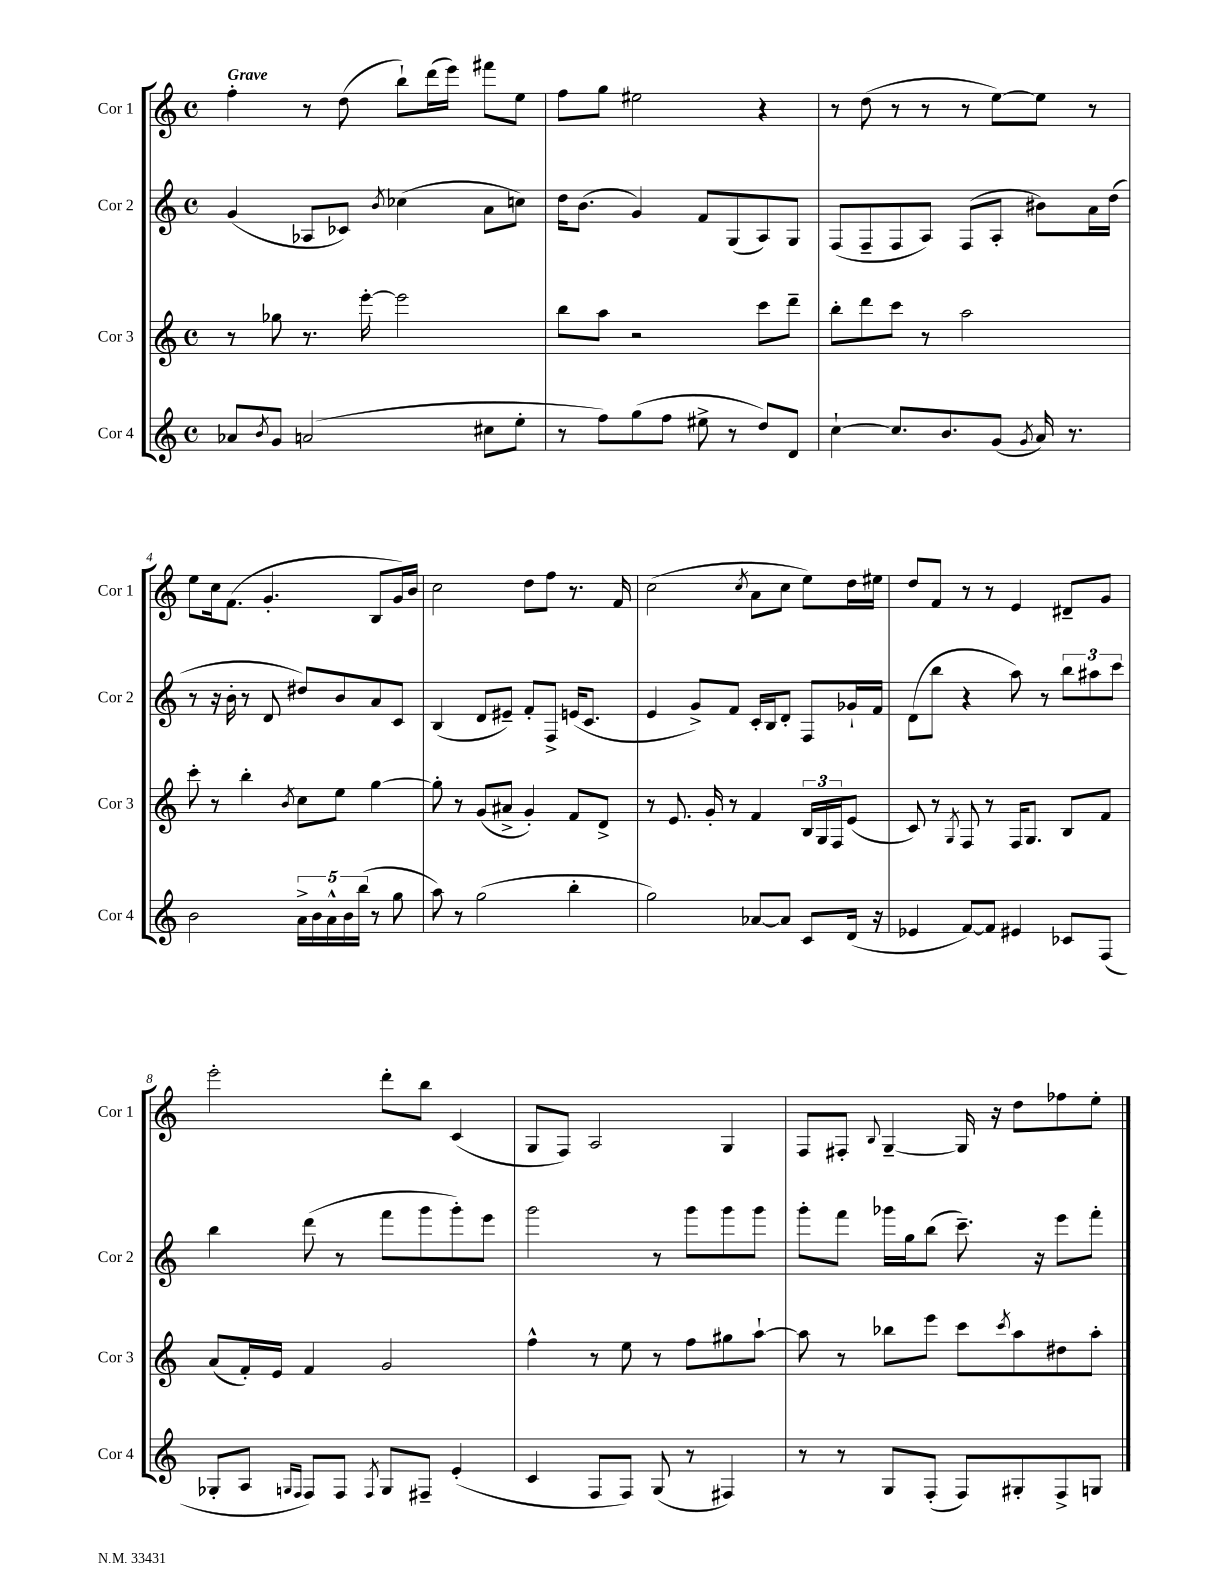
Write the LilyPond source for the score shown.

<<
\new StaffGroup <<
\new Staff = "s0" \with { instrumentName = "Cor 1" shortInstrumentName = "Cor 1" } {
    \clef treble \key c \major \defaultTimeSignature \time 4/4 \tempo "Grave"
    f''4-. r8 d''8( b''8-!) d'''16( e'''16) fis'''8 e''8 |
    f''8 g''8 eis''2 r4 |
    r8 d''8( r8 r8 r8 e''8~) e''8 r8 |
    e''8 c''16 f'8.( g'4.-. b8 g'16) b'16 |
    c''2 d''8 f''8 r8. f'16 |
    c''2( \acciaccatura { c''8 } a'8 c''8 e''8) d''16 eis''16 |
    d''8 f'8 r8 r8 e'4 dis'8-- g'8 |
    e'''2-. d'''8-. b''8 c'4( |
    g8 f8) a2 g4 |
    f8 fis8-. \appoggiatura { b8 } g4~-- g16 r16 d''8 fes''8 e''8-. \bar "|." |
}
\new Staff = "s1" \with { instrumentName = "Cor 2" shortInstrumentName = "Cor 2" } {
    \clef treble \key c \major \defaultTimeSignature \time 4/4
    g'4( aes8 ces'8) \acciaccatura { b'8 } ces''4( a'8 c''8) |
    d''16 b'8.( g'4) f'8 g8( a8) g8 |
    f8( f8-- f8 a8) f8( a8-. bis'8) a'16 d''16( |
    r8 r16 b'16-. r8 d'8 dis''8) b'8 a'8 c'8 |
    b4( d'8 eis'8--) f'8-. f8-> e'16( c'8. |
    e'4 g'8->) f'8 c'16-. b16 d'8-. f8 ges'16-! f'16 |
    d'8( b''8 r4 a''8) r8 \tuplet 3/2 { b''8 ais''8 c'''8 } |
    b''4 d'''8( r8 f'''8 g'''8 g'''8-.) e'''8 |
    g'''2 r8 g'''8 g'''8 g'''8 |
    g'''8-. f'''8 ges'''16 g''16 b''8( c'''8.--) r16 e'''8 f'''8-. \bar "|." |
}
\new Staff = "s2" \with { instrumentName = "Cor 3" shortInstrumentName = "Cor 3" } {
    \clef treble \key c \major \defaultTimeSignature \time 4/4
    r8 ges''8 r8. e'''16~-. e'''2 |
    b''8 a''8 r2 c'''8 d'''8-- |
    b''8-. d'''8 c'''8 r8 a''2 |
    c'''8-. r8 b''4-. \acciaccatura { b'8 } c''8 e''8 g''4~ |
    g''8-. r8 g'8( ais'8-> g'4-.) f'8 d'8-> |
    r8 e'8. g'16-. r8 f'4 \tuplet 3/2 { b16 g16 f16 } e'8( |
    c'8) r8 \acciaccatura { g8 } f8 r8 f16 g8. b8 f'8 |
    a'8( f'16-.) e'16 f'4 g'2 |
    f''4-^ r8 e''8 r8 f''8 gis''8 a''8~-! |
    a''8 r8 bes''8 e'''8 c'''8 \acciaccatura { c'''8 } a''8 dis''8 a''8-. \bar "|." |
}
\new Staff = "s3" \with { instrumentName = "Cor 4" shortInstrumentName = "Cor 4" } {
    \clef treble \key c \major \defaultTimeSignature \time 4/4
    aes'8 \acciaccatura { b'8 } g'8 a'2( cis''8 e''8-. |
    r8 f''8) g''8( f''8 eis''8-> r8 d''8) d'8 |
    c''4~-! c''8. b'8. g'8( \acciaccatura { g'8 } a'16) r8. |
    b'2 \tuplet 5/4 { a'16-> b'16 a'16-^ b'16 b''16( } r8 g''8 |
    a''8) r8 g''2( b''4-. |
    g''2) aes'8~ aes'8 c'8 d'16( r16 |
    ees'4 f'8~) f'8 eis'4 ces'8 f8( |
    ges8-. a8 \grace { g16 f16 } f8) f8 \acciaccatura { f8 } g8 fis8-- e'4-.( |
    c'4 f8 f8) g8( r8 fis4) |
    r8 r8 g8 f8-.( f8) gis8-. f8-> g8 \bar "|." |
}
>>
>>
